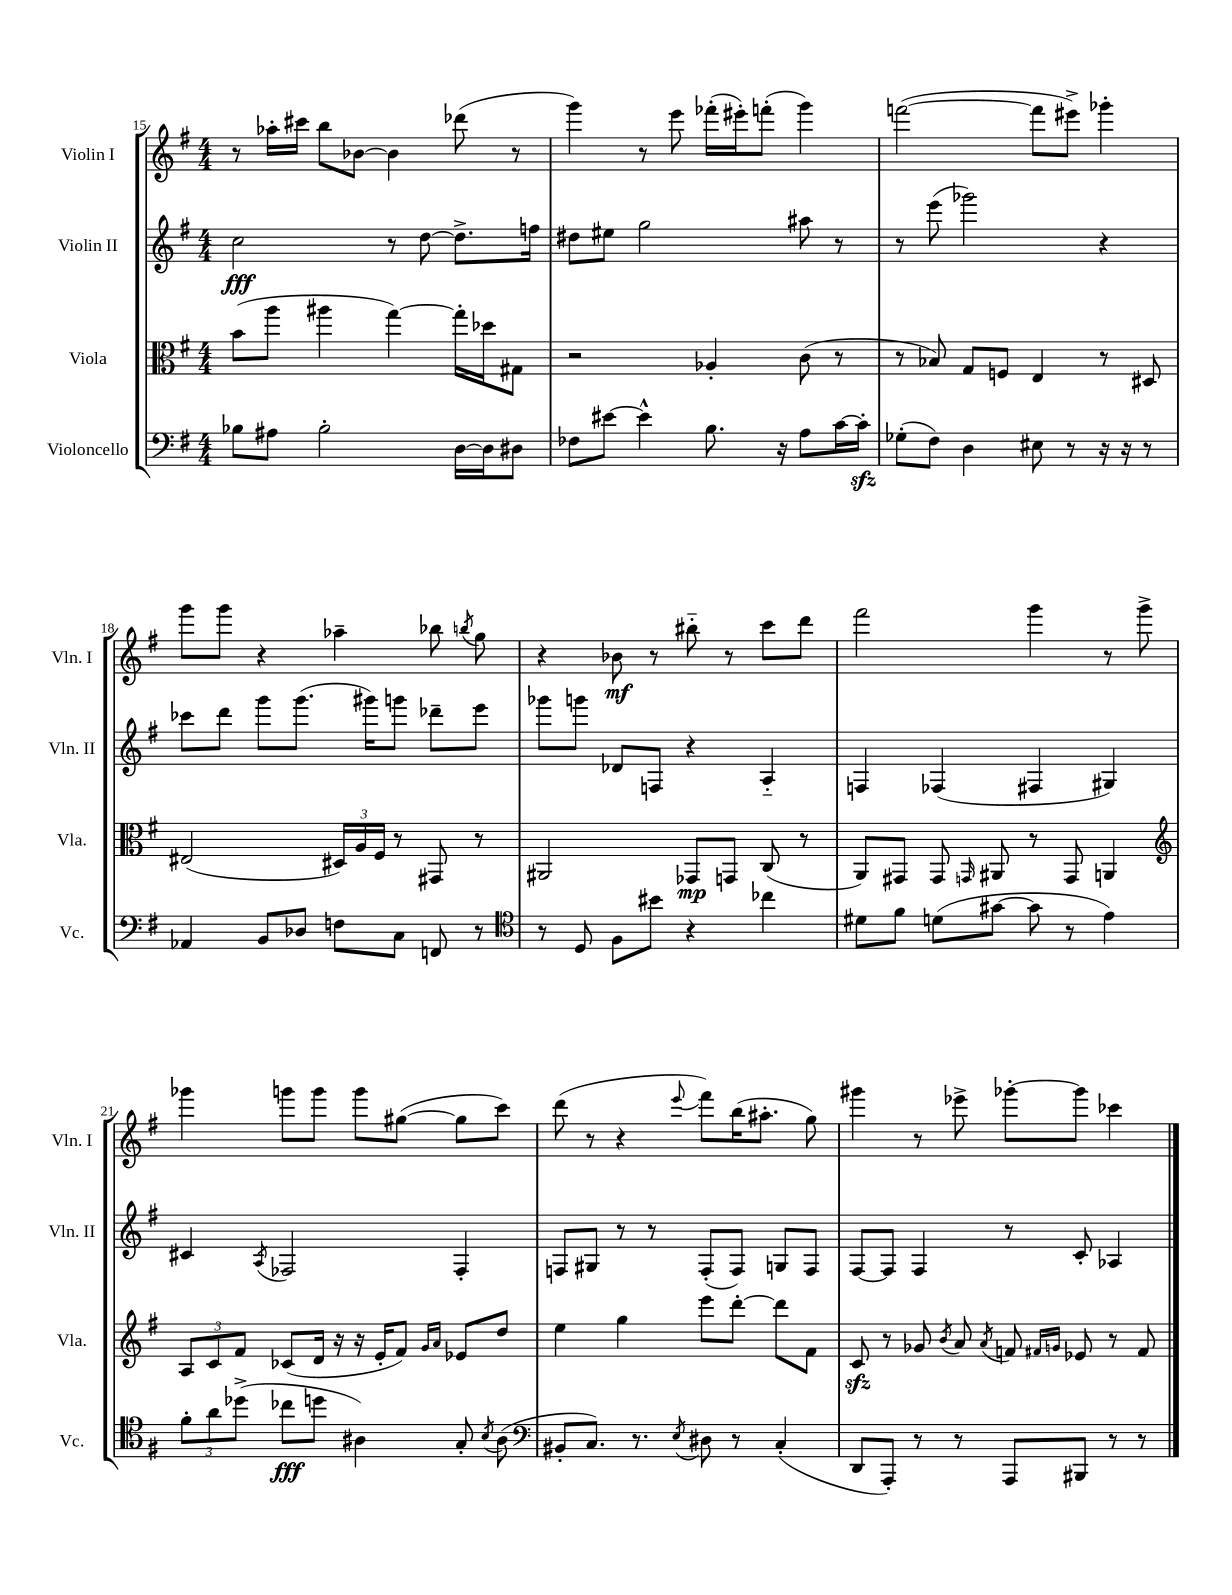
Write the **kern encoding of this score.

**kern	**kern	**kern	**kern
*staff4	*staff3	*staff2	*staff1
*clefF4	*clefC3	*clefG2	*clefG2
*k[f#]	*k[f#]	*k[f#]	*k[f#]
*M4/4	*M4/4	*M4/4	*M4/4
8B-	(8b	2cc	8r
8A#	8aa	.	16aa-'
.	.	.	16ccc#
2B-'	4aa#	.	8bb
.	.	.	[8b-
.	[4gg)	8r	4b-]
.	.	[8dd	.
[16D	16gg']	8.dd^]	(8ddd-
16D]	16dd-	.	.
8D#	8G#	.	8r
.	.	16ff	.
=	=	=	=
8F-	2r	8dd#	4ggg)
[8e#	.	8ee#	.
4e#^^]	.	2gg	8r
.	.	.	8eee
8.B	4A-'	.	(16fff-'
.	.	.	16eee#')
.	.	.	(8fff'
16r	.	.	.
8A	(8c	8aa#	4ggg)
[16c	8r	8r	.
16c']	.	.	.
=	=	=	=
(8G-'	8r	8r	([2fff
8F#)	8B-)	(8eee	.
4D	8G	2ggg-)	.
.	8F	.	.
8E#	4E	.	8fff]
8r	.	.	8eee#^)
16r	8r	4r	4ggg-'
16r	.	.	.
8r	8D#	.	.
=	=	=	=
4AA-	(2E#	8ccc-	8ggg
.	.	8ddd	8ggg
8BB	.	8ggg	4r
8D-	.	(8.ggg	.
8F	24D#)	.	4aa-~
.	24A	.	.
.	.	16ggg#)	.
.	24F#	.	.
8C	8r	8ggg	.
8FF	8GG#	8ddd-~	8bb-
.	.	.	8qbb
8r	8r	8eee	8gg
=	=	=	=
*clefC4	*	*	*
8r	2AA#	8ggg-	4r
8D	.	8ggg	.
8F#	.	8d-	8b-
8b#	.	8F	8r
4r	8GG-	4r	8bb#'~
.	8GG	.	8r
4cc-	(8C	4A'~	8ccc
.	8r	.	8ddd
=	=	=	=
8d#	8AA)	4F	2fff#
8f#	8GG#	.	.
(8d	8GG#	(4F-	.
.	16qqGG	.	.
[8g#	8AA#	.	.
8g#]	8r	4F#	4ggg
8r	8GG	.	.
4e)	4AA	4G#)	8r
.	.	.	8ggg^
=	=	=	=
*	*clefG2	*	*
12f#'	12A	4c#	4ggg-
12a	12c	.	.
(12dd-^	12f#	.	.
.	.	8qA	.
8cc-	(8c-	2F-	8ggg
8dd	16d	.	8ggg
.	16r	.	.
4A#)	16r	.	8ggg
.	16e'	.	.
.	8f#)	.	([8gg#
.	16qqg	.	.
.	16qqa	.	.
8G'	8e-	4F-'	8gg#]
8qB	.	.	.
(8A#	8dd	.	8ccc)
=	=	=	=
*clefF4	*	*	*
8BB#'	4ee	8F	(8ddd
8.C)	.	8G#	8r
.	4gg	8r	4r
8.r	.	.	.
.	.	8r	.
8qE	.	.	8qqeee
8D#	8eee	(8F'	8fff#)
8r	[8ddd'	8F)	(16bb
.	.	.	8.aa#'
(4C'	8ddd]	8G	.
.	8f#	8F	8gg)
=	=	=	=
8DD	8c	[8F#	4ggg#
8AAA')	8r	8F#]	.
8r	8g-	4F#	8r
.	8qb	.	.
8r	8a	.	8eee-^
.	8qa	.	.
8AAA	8f	8r	[8ggg-'
.	16qqf#	.	.
.	16qqg	.	.
8BBB#	8e-	8c'	8ggg-]
8r	8r	4A-	4ccc-
8r	8f#	.	.
==	==	==	==
*-	*-	*-	*-
